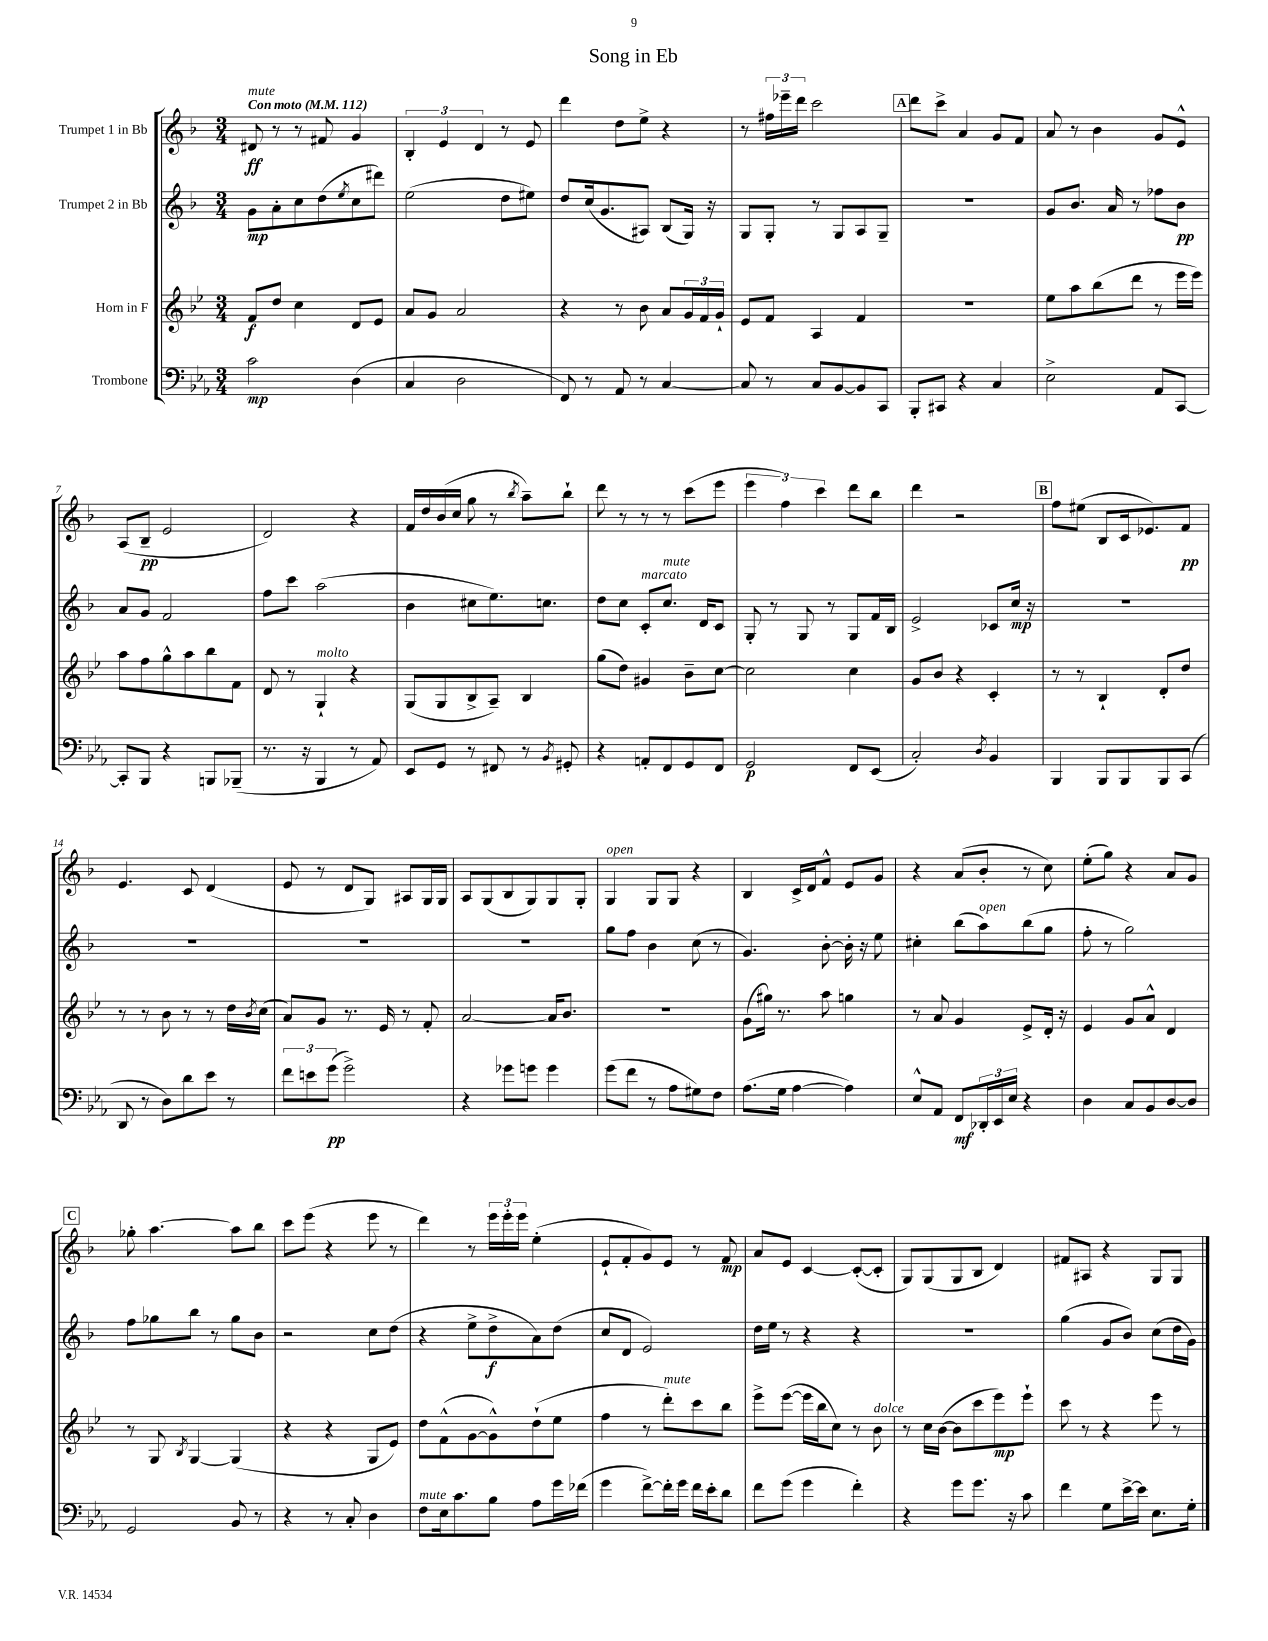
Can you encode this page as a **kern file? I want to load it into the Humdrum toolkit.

**kern	**dynam	**kern	**dynam	**kern	**dynam	**kern	**dynam
*part4	*part4	*part3	*part3	*part2	*part2	*part1	*part1
*staff4	*staff4	*staff3	*staff3	*staff2	*staff2	*staff1	*staff1
*I"Trombone	*	*I"Horn in F	*	*I"Trumpet 2 in Bb	*	*I"Trumpet 1 in Bb	*
*clefF4	*	*clefG2	*	*clefG2	*	*clefG2	*
*k[b-e-a-]	*	*k[b-e-]	*	*k[b-]	*	*k[b-]	*
*M3/4	*	*M3/4	*	*M3/4	*	*M3/4	*
*MM112	*	*MM112	*	*MM112	*	*MM112	*
=1	=1	=1	=1	=1	=1	=1	=1
!	!	!	!	!	!	!LO:TX:a:B:t=Con moto	!
!	!	!	!	!	!	!LO:TX:a:i:t=mute	!
2c\	mp	8f/L	f	8g\L	mp	8d#X/	ff
.	.	8dd/J	.	8a'\	.	8r	.
.	.	4cc\	.	8cc\	.	8r	.
.	.	.	.	(8dd\	.	8f#X/	.
.	.	.	.	8qee/	.	.	.
(4D\	.	8d/L	.	8cc\	.	4g/	.
.	.	8e-/J	.	8ddd#X\J)	.	.	.
=2	=2	=2	=2	=2	=2	=2	=2
4C/	.	8a/L	.	(2ee\	.	6B-'/	.
.	.	8g/J	.	.	.	.	.
.	.	.	.	.	.	6e/	.
2D\	.	2a/	.	.	.	.	.
.	.	.	.	.	.	6d/	.
.	.	.	.	8dd\L	.	8r	.
.	.	.	.	8ee#X\J)	.	8e/	.
=3	=3	=3	=3	=3	=3	=3	=3
8FF/)	.	4r	.	8dd/L	.	4ddd\	.
8r	.	.	.	(16cc/k	.	.	.
.	.	.	.	8.g/	.	.	.
8AA-/	.	8r	.	.	.	8dd\L	.
8r	.	8b-\	.	8A#X/J)	.	8ee^\J	.
[4C/	.	8a/L	.	(8B-/L	.	4r	.
.	.	24g/L	.	16G/Jk)	.	.	.
.	.	24f/	.	.	.	.	.
.	.	.	.	16r	.	.	.
.	.	24g`/JJ	.	.	.	.	.
=4	=4	=4	=4	=4	=4	=4	=4
8C/]	.	8e-/L	.	8G/L	.	8r	.
8r	.	8f/J	.	8G'/J	.	24ff#X\LL	.
.	.	.	.	.	.	24eee-X~\	.
.	.	.	.	.	.	24ddd\JJ	.
8C/L	.	4A/	.	8r	.	2ccc\	.
[8BB-/	.	.	.	8G/L	.	.	.
8BB-/]	.	4f/	.	8A/	.	.	.
8CC/J	.	.	.	8G~/J	.	.	.
!!LO:REH:place=s1:t=A
=5	=5	=5	=5	=5	=5	=5	=5
8BBB-'/L	.	2.r	.	2.r	.	8ddd\L	.
8CC#X/J	.	.	.	.	.	8ccc^\J	.
4r	.	.	.	.	.	4a/	.
4C/	.	.	.	.	.	8g/L	.
.	.	.	.	.	.	8f/J	.
=6	=6	=6	=6	=6	=6	=6	=6
2E-^\	.	8ee-\L	.	8g/L	.	8a/	.
.	.	8aa\	.	8.b-/J	.	8r	.
.	.	(8bb-\	.	.	.	4b-\	.
.	.	.	.	16a/	.	.	.
.	.	8ddd\J	.	8r	.	.	.
8AA-/L	.	8r	.	8ff-X\L	.	8g/L	.
[8CC/J	.	16eee-\LL	.	8b-\J	pp	8e^^/J	.
.	.	16eee-\JJ)	.	.	.	.	.
!!LO:LB:g=z
=7	=7	=7	=7	=7	=7	=7	=7
8CC'/L]	.	8aa\L	.	8a/L	.	(8A/L	.
8BBB-/J	.	8ff\	.	8g/J	.	8B-~/J	pp
4r	.	8gg^^\	.	2f/	.	2e/	.
.	.	8aa\	.	.	.	.	.
8BBBn/L	.	8bb-\	.	.	.	.	.
(8BBB-X~/J	.	8f\J	.	.	.	.	.
=8	=8	=8	=8	=8	=8	=8	=8
8.r	.	8d/	.	8ff\L	.	2d/)	.
.	.	8r	.	8ccc\J	.	.	.
16r	.	.	.	.	.	.	.
!	!	!LO:TX:a:i:t=molto	!	!	!	!	!
4BBB-/	.	4G`/	.	(2aa\	.	.	.
8r	.	4r	.	.	.	4r	.
8AA-/)	.	.	.	.	.	.	.
=9	=9	=9	=9	=9	=9	=9	=9
8EE-/L	.	(8G/L	.	4b-\	.	16f/LL	.
.	.	.	.	.	.	16dd/	.
8GG/J	.	8G/	.	.	.	(16b-/	.
.	.	.	.	.	.	16cc/JJ	.
8r	.	8B-^/	.	8cc#X\L	.	8gg\	.
8FF#X/	.	8A~/J)	.	8.ee\)	.	8r	.
.	.	.	.	.	.	8qbb-/	.
8r	.	4B-/	.	.	.	8aa~\L)	.
.	.	.	.	8.ccn\J	.	.	.
8qBB-/	.	.	.	.	.	.	.
8GG#X'/	.	.	.	.	.	8bb-`\J	.
=10	=10	=10	=10	=10	=10	=10	=10
4r	.	(8gg\L	.	8dd\L	.	8ddd\	.
.	.	8dd\J)	.	8cc\J	.	8r	.
!	!	!	!	!LO:TX:a:i:t=marcato	!	!	!
8AAn'/L	.	4g#X/	.	8c'/L	.	8r	.
!	!	!	!	!LO:TX:a:i:t=mute	!	!	!
8FF/	.	.	.	8.cc/J	.	8r	.
8GG/	.	8b-~\L	.	.	.	(8ccc\L	.
.	.	.	.	16d/KL	.	.	.
8FF/J	.	[8cc\J	.	8c/J	.	8eee\J	.
=11	=11	=11	=11	=11	=11	=11	=11
2GG/	p	2cc\]	.	8G'/	.	6eee\	.
.	.	.	.	8r	.	.	.
.	.	.	.	.	.	6ff\)	.
.	.	.	.	8G/	.	.	.
.	.	.	.	.	.	6ccc\	.
.	.	.	.	8r	.	.	.
8FF/L	.	4cc\	.	8G/L	.	8ddd\L	.
(8EE-/J	.	.	.	16f/L	.	8bb-\J	.
.	.	.	.	16B-/JJ	.	.	.
=12	=12	=12	=12	=12	=12	=12	=12
2C'/)	.	8g/L	.	2e^/	.	4ddd\	.
.	.	8b-/J	.	.	.	.	.
.	.	4r	.	.	.	2r	.
8qD/	.	.	.	.	.	.	.
4BB-/	.	4c'/	.	8c-X/L	.	.	.
.	.	.	.	16cc/Jk	mp	.	.
.	.	.	.	16r	.	.	.
!!LO:REH:place=s1:t=B
=13	=13	=13	=13	=13	=13	=13	=13
4BBB-/	.	8r	.	2.r	.	8ff\L	.
.	.	8r	.	.	.	(8ee#X\J	.
8BBB-/L	.	4B-`/	.	.	.	8B-/L	.
8BBB-/	.	.	.	.	.	16c/k	.
.	.	.	.	.	.	8.e-X/)	.
8BBB-/	.	8d'/L	.	.	.	.	.
(8CC/J	.	8dd/J	.	.	.	8f/J	pp
!!LO:LB:g=z
=14	=14	=14	=14	=14	=14	=14	=14
8DD/	.	8r	.	2.r	.	4.e/	.
8r	.	8r	.	.	.	.	.
8D\L)	.	8b-\	.	.	.	.	.
8d\	.	8r	.	.	.	8c/	.
8e-\J	.	8r	.	.	.	(4d/	.
8r	.	16dd\LL	.	.	.	.	.
.	.	8qb-/	.	.	.	.	.
.	.	(16cc\JJ	.	.	.	.	.
=15	=15	=15	=15	=15	=15	=15	=15
12f\L	.	8a/L)	.	2.r	.	8e/	.
12en\	.	.	.	.	.	.	.
.	.	8g/J	.	.	.	8r	.
(12g\J	pp	.	.	.	.	.	.
2g^\)	.	8.r	.	.	.	8d/L	.
.	.	.	.	.	.	8G/J)	.
.	.	16e-/	.	.	.	.	.
.	.	8r	.	.	.	8A#X/L	.
.	.	8f'/	.	.	.	16G/L	.
.	.	.	.	.	.	16G/JJ	.
=16	=16	=16	=16	=16	=16	=16	=16
4r	.	[2a/	.	2.r	.	8A/L	.
.	.	.	.	.	.	(8G/	.
8g-X\L	.	.	.	.	.	8B-/	.
8gn\J	.	.	.	.	.	8G/)	.
4g\	.	16a/KL]	.	.	.	8G/	.
.	.	8.b-/J	.	.	.	.	.
.	.	.	.	.	.	8G'/J	.
=17	=17	=17	=17	=17	=17	=17	=17
!	!	!	!	!	!	!LO:TX:a:i:t=open	!
(8g\L	.	2.r	.	8gg\L	.	4G/	.
8f\J	.	.	.	8ff\J	.	.	.
8r	.	.	.	4b-\	.	8G/L	.
8A-\L	.	.	.	.	.	8G/J	.
8G#X\)	.	.	.	(8cc\	.	4r	.
8F\J	.	.	.	8r	.	.	.
=18	=18	=18	=18	=18	=18	=18	=18
(8.A-\L	.	(8g\L	.	4.g/)	.	4B-/	.
.	.	16gg#X\Jk)	.	.	.	.	.
16G\Jk	.	8.r	.	.	.	.	.
[4A-\	.	.	.	.	.	16c^/LL	.
.	.	.	.	.	.	16d/J	.
.	.	8aa\	.	[8b-'\	.	8f^^/J	.
4A-\])	.	4ggn\	.	16b-'\]	.	8e/L	.
.	.	.	.	16r	.	.	.
.	.	.	.	8ee\	.	8g/J	.
=19	=19	=19	=19	=19	=19	=19	=19
8E-^^/L	.	8r	.	4cc#X'\	.	4r	.
8AA-/J	.	8a/	.	.	.	.	.
8FF/L	mf	4g/	.	(8bb-\L	.	(8a/L	.
!	!	!	!	!LO:TX:a:i:t=open	!	!	!
24DD-X'/L	.	.	.	8aa\)	.	8b-'/J	.
24EE-/	.	.	.	.	.	.	.
24E-/JJ	.	.	.	.	.	.	.
4r	.	8e-^/L	.	(8bb-\	.	8r	.
.	.	16d'/Jk	.	8gg\J	.	8cc\)	.
.	.	16r	.	.	.	.	.
=20	=20	=20	=20	=20	=20	=20	=20
4D\	.	4e-/	.	8ff'\	.	(8ee'\L	.
.	.	.	.	8r	.	8gg\J)	.
8C/L	.	8g/L	.	2gg\)	.	4r	.
8BB-/	.	8a^^/J	.	.	.	.	.
[8D/	.	4d/	.	.	.	8a/L	.
8D/J]	.	.	.	.	.	8g/J	.
!!LO:LB:g=z
!!LO:REH:place=s1:t=C
=21	=21	=21	=21	=21	=21	=21	=21
2GG/	.	8r	.	8ff\L	.	8gg-X'\	.
.	.	8G/	.	8gg-X\	.	[4.aa\	.
.	.	8qB-/	.	.	.	.	.
.	.	[4G/	.	8bb-\J	.	.	.
.	.	.	.	8r	.	.	.
8BB-/	.	(4G/]	.	8gg-\L	.	8aa\L]	.
8r	.	.	.	8b-\J	.	8bb-\J	.
=22	=22	=22	=22	=22	=22	=22	=22
4r	.	4r	.	2r	.	8ccc\L	.
.	.	.	.	.	.	(8eee\J	.
8r	.	4r	.	.	.	4r	.
8C'/	.	.	.	.	.	.	.
4D\	.	8G/L	.	8cc\L	.	8eee\	.
.	.	8e-/J)	.	(8dd\J	.	8r	.
=23	=23	=23	=23	=23	=23	=23	=23
!LO:TX:a:i:t=mute	!	!	!	!	!	!	!
8F\L	.	8dd\L	.	4r	.	4ddd\)	.
16E-\k	.	(8f^^\	.	.	.	.	.
8.c\	.	.	.	.	.	.	.
.	.	[8g\	.	8ee^\L	.	8r	.
8B-\J	.	8g^^\])	.	8dd^\	f	24eee\LL	.
.	.	.	.	.	.	24eee'\	.
.	.	.	.	.	.	24eee\JJ	.
8A-\L	.	(8dd`\	.	8a\)	.	(4ee'\	.
16g\L	.	8ee-\J	.	(8dd\J	.	.	.
(16f-X\JJ	.	.	.	.	.	.	.
=24	=24	=24	=24	=24	=24	=24	=24
4g\	.	4ff\	.	8cc/L	.	8e`/L	.
.	.	.	.	8d/J	.	8f'/	.
[8f^\L)	.	8r	.	2e/)	.	8g/)	.
!	!	!LO:TX:a:i:t=mute	!	!	!	!	!
16f'\L]	.	8ddd'\L)	.	.	.	8e/J	.
16g\JJ	.	.	.	.	.	.	.
16f\LL	.	8ccc\	.	.	.	8r	.
16e-'\J	.	.	.	.	.	.	.
8d\J	.	8bb-\J	.	.	.	8f/	mp
=25	=25	=25	=25	=25	=25	=25	=25
8f\L	.	8eee-^\L	.	16dd\LL	.	8a/L	.
.	.	.	.	16ee\JJ	.	.	.
(8g\J	.	([8eee-\J	.	8r	.	8e/J	.
4g\	.	16eee-\LL]	.	4r	.	[4c/	.
.	.	16bb-\J	.	.	.	.	.
.	.	8cc\J)	.	.	.	.	.
4f'\)	.	8r	.	4r	.	(8c'/L_	.
!	!	!LO:TX:a:i:t=dolce	!	!	!	!	!
.	.	8b-\	.	.	.	8c'/J]	.
=26	=26	=26	=26	=26	=26	=26	=26
4r	.	8r	.	2.r	.	8G/L)	.
.	.	16cc\LL	.	.	.	(8G/	.
.	.	([16b-\JJ	.	.	.	.	.
8g\L	.	8b-\L]	.	.	.	8G/	.
8.g\J	.	8ccc\	.	.	.	8B-/J	.
.	.	8eee-\)	mp	.	.	4d/)	.
16r	.	.	.	.	.	.	.
8c\	.	8eee-`\J	.	.	.	.	.
=27	=27	=27	=27	=27	=27	=27	=27
4f\	.	8ccc\	.	(4gg\	.	8f#X/L	.
.	.	8r	.	.	.	8A#X/J	.
8G\L	.	4r	.	8g/L	.	4r	.
[16e-^\L	.	.	.	8b-/J)	.	.	.
16e-\JJ]	.	.	.	.	.	.	.
8.E-\L	.	8eee-\	.	(8cc\L	.	8G/L	.
.	.	8r	.	16dd\L	.	8G/J	.
16G'\Jk	.	.	.	16g\JJ)	.	.	.
==	==	==	==	==	==	==	==
*-	*-	*-	*-	*-	*-	*-	*-
